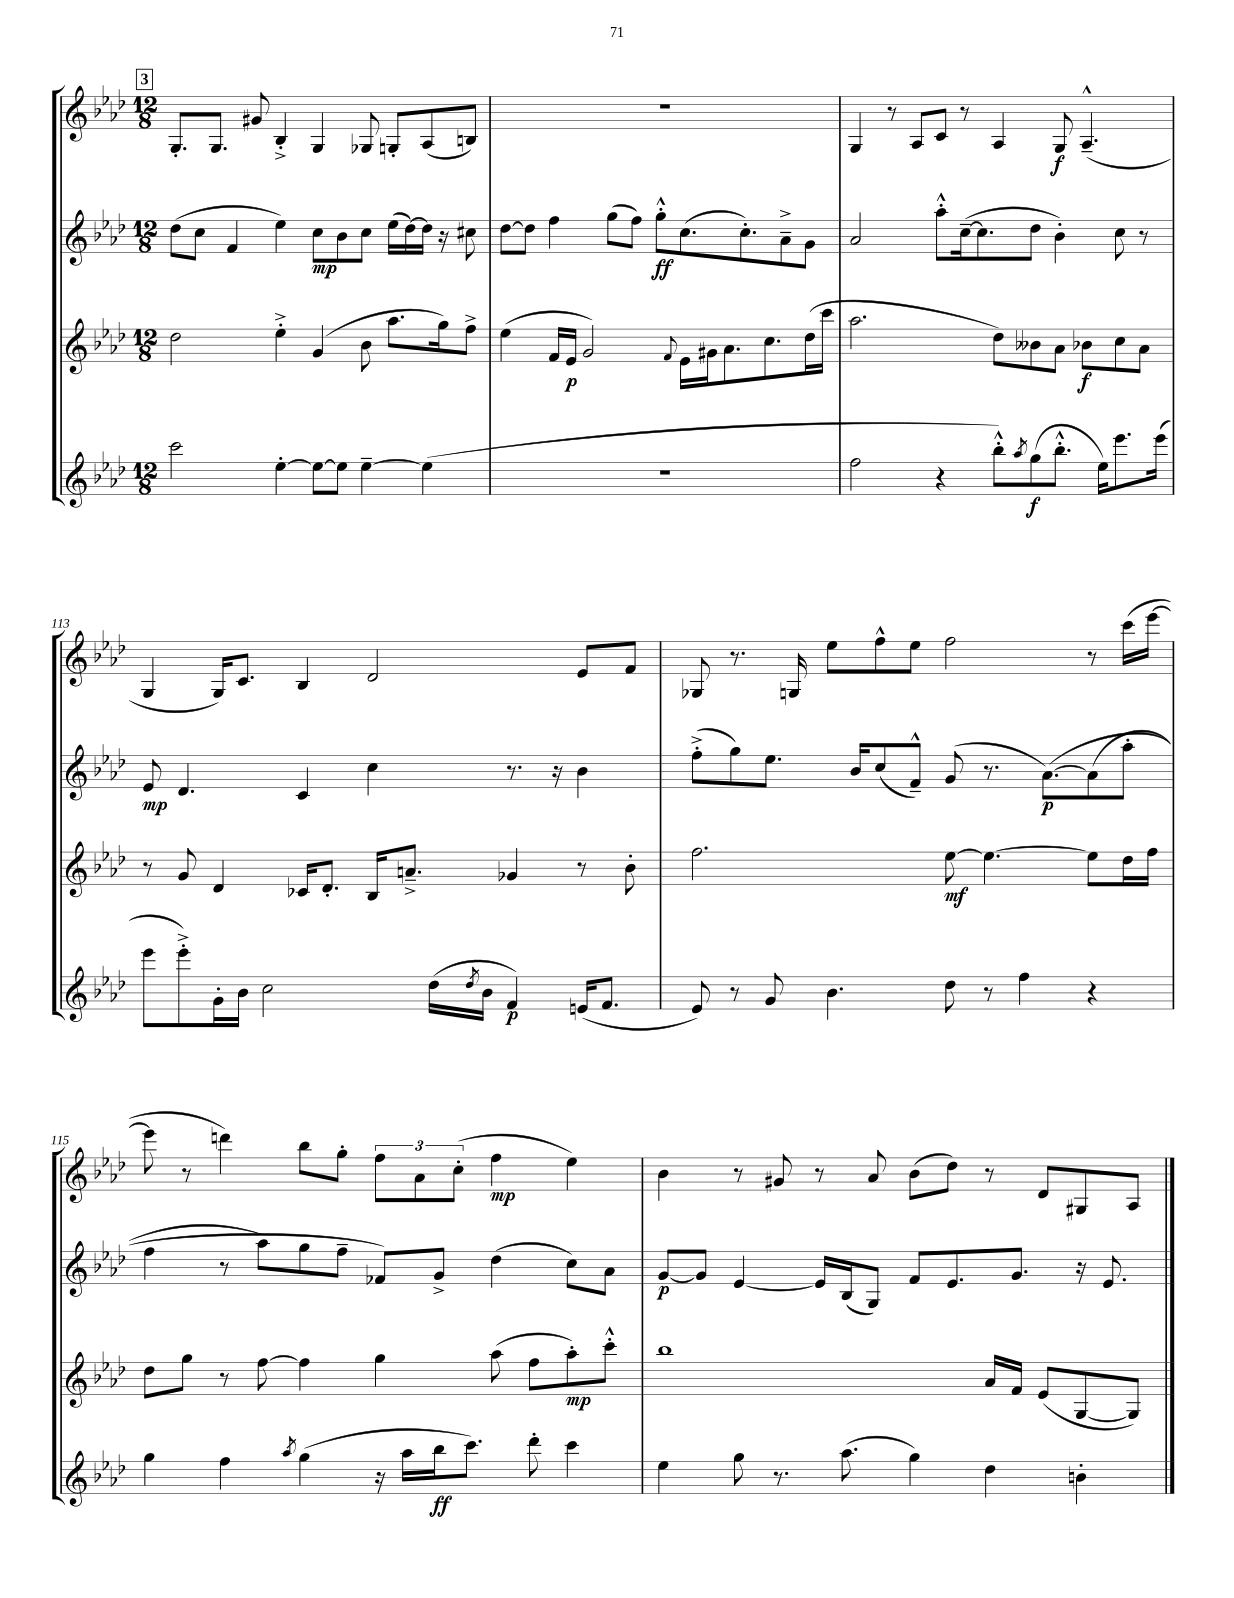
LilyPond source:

<<
\new StaffGroup <<
\new Staff = "s0" {
    \clef treble \key aes \major \numericTimeSignature \time 12/8
    \mark \markup { \box "3" } g8.-. g8. gis'8 bes4-.-> g4 ges8 g8-. aes8( b8) |
    R1. |
    g4 r8 aes8 c'8 r8 aes4 g8\f aes4.---^( |
    g4 g16) c'8. bes4 des'2 ees'8 f'8 |
    ges8 r8. g16 ees''8 f''8-^ ees''8 f''2 r8 c'''16( ees'''16~ |
    ees'''8 r8 d'''4) bes''8 g''8-. \tuplet 3/2 { f''8 aes'8 c''8-.( } f''4\mp ees''4) |
    bes'4 r8 gis'8 r8 aes'8 bes'8( des''8) r8 des'8 gis8 aes8 \bar "|." |
}
\new Staff = "s1" {
    \clef treble \key aes \major \numericTimeSignature \time 12/8
    \mark \markup { \box "3" } des''8( c''8 f'4 ees''4) c''8\mp bes'8 c''8 ees''16( des''16~) des''16 r16 cis''8 |
    des''8~ des''8 f''4 g''8( f''8) g''8-.-^\ff c''8.( c''8.-.) aes'8---> g'8 |
    aes'2 aes''8-.-^ c''16~--( c''8. des''8 bes'4-.) c''8 r8 |
    ees'8\mp des'4. c'4 c''4 r8. r16 bes'4 |
    f''8-.->( g''8) ees''8. bes'16 c''8( f'8---^) g'8( r8. aes'8.~\p)\( aes'8( aes''8-. |
    f''4 r8 aes''8) g''8 f''8-- fes'8\) g'8-> des''4( c''8) aes'8 |
    g'8~\p g'8 ees'4~ ees'16 bes16( g8) f'8 ees'8. g'8. r16 ees'8. \bar "|." |
}
\new Staff = "s2" {
    \clef treble \key aes \major \numericTimeSignature \time 12/8
    \mark \markup { \box "3" } des''2 ees''4-.-> g'4( bes'8 aes''8. g''16) f''8-> |
    ees''4( f'16 ees'16\p g'2) \appoggiatura { f'8 } ees'16 gis'16 aes'8. c''8. des''16( c'''16 |
    aes''2. des''8) beses'8 aes'8 bes'8\f c''8 aes'8 |
    r8 g'8 des'4 ces'16 des'8.-. bes16 a'8.---> ges'4 r8 bes'8-. |
    f''2. ees''8~\mf ees''4.~ ees''8 des''16 f''16 |
    des''8 g''8 r8 f''8~ f''4 g''4 aes''8( f''8 aes''8-.\mp) c'''8-.-^ |
    bes''1 aes'16 f'16 ees'8( g8~ g8) \bar "|." |
}
\new Staff = "s3" {
    \clef treble \key aes \major \numericTimeSignature \time 12/8
    \mark \markup { \box "3" } c'''2 ees''4~-. ees''8~ ees''8 ees''4~-- ees''4( |
    R1. |
    f''2 r4 bes''8-.-^) \acciaccatura { aes''8 } g''8\f( bes''8.-.-^ ees''16) ees'''8. ees'''16( |
    ees'''8 ees'''8-.->) g'16-. bes'16 c''2 des''16( \acciaccatura { des''8 } bes'16 f'4\p) e'16( f'8. |
    ees'8) r8 g'8 bes'4. des''8 r8 f''4 r4 |
    g''4 f''4 \acciaccatura { aes''8 } g''4( r16 aes''16 bes''16\ff c'''8.) des'''8-. c'''4 |
    ees''4 g''8 r8. aes''8.( g''4) des''4 b'4-. \bar "|." |
}
>>
>>
\layout { \context { \Score currentBarNumber = #110 } }
